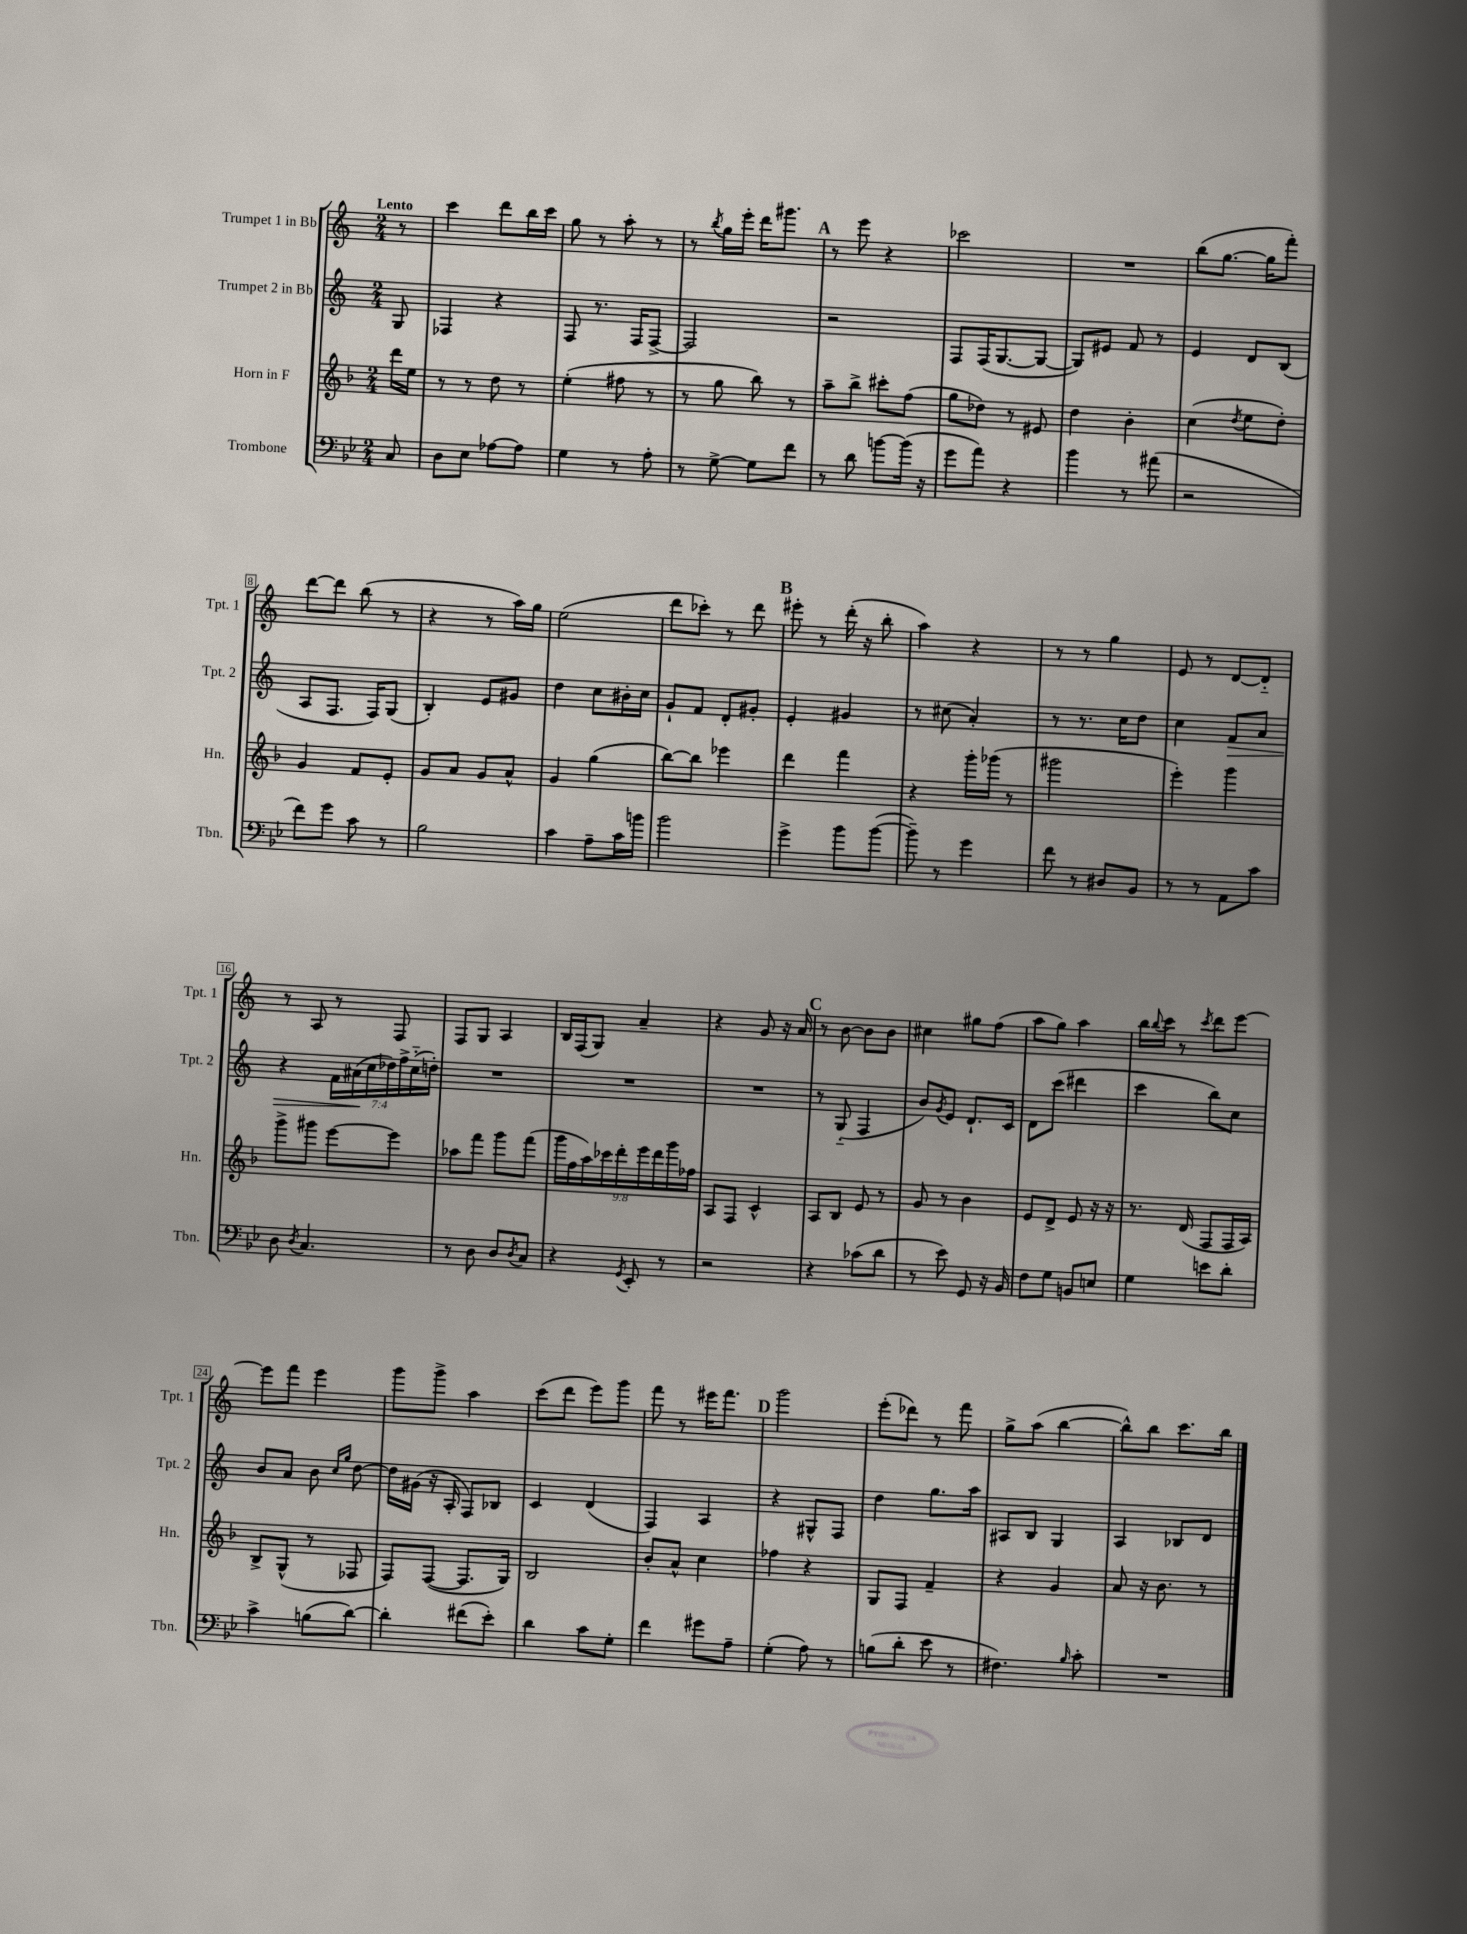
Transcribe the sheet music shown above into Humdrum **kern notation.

**kern	**kern	**kern	**kern
*staff4	*staff3	*staff2	*staff1
*clefF4	*clefG2	*clefG2	*clefG2
*k[b-e-]	*k[b-]	*k[]	*k[]
*M2/4	*M2/4	*M2/4	*M2/4
8C/	16ddd\LL	8G/	8r
.	16ee\JJ	.	.
=	=	=	=
8D\L	8r	4F-/	4ccc\
8E-\J	8r	.	.
[8A-\L	8dd\	4r	8ddd\L
8A-\]J	8r	.	16bb\L
.	.	.	16ccc\JJ
=	=	=	=
4G\	(4ee'\	8F/	8gg\
.	.	8.r	8r
8r	8ff#\	.	8aa'\
.	.	16F/LK	.
8A'\	8r	[8F^/J	8r
=	=	=	=
8r	8r	2F/]	8r
.	.	.	8qbb/
[8G^\	8gg\	.	16gg\LL
.	.	.	16eee'\JJ
8G\]L	8bb-\)	.	16ddd\LK
.	.	.	8.ggg#\J
8f\J	8r	.	.
=	=	=	=
8r	8aa~\L	2r	8r
8d\	8bb-^\J	.	8eee\
[8b\L	8ccc#'\L	.	4r
(16b\]Jk	(8ff\J	.	.
16r	.	.	.
=	=	=	=
8g\L	8gg\L	8F/L	2ccc-\
8a\J)	8dd-\J)	(16F/K	.
.	.	[8.G/	.
4r	8r	.	.
.	8e#/	8G/_J	.
=	=	=	=
4b-\	4dd\	8G/]L)	2r
.	.	8e#/J	.
8r	4b-'\	8f/	.
(8a#\	.	8r	.
=	=	=	=
2r	(4cc\	4e/	(8bb\L
.	.	.	[8.gg\J
.	8qdd/	.	.
.	8ee\L	8d/L	.
.	.	.	16gg\]LK
.	8dd'\J)	(8B/J	8fff'\J)
=	=	=	=
8f\L)	4g/	8A/L	[8ddd\L
8g\J	.	8.F/J	8ddd\]J
8c\	8f/L	.	(8bb\
.	.	16F/LK)	.
8r	8e'/J	(8G/J	8r
=	=	=	=
2B-\	8g/L	4B'/)	4r
.	8a/J	.	.
.	8g/L	8e/L	8r
.	8a^^/J	8g#/J	16aa\LL)
.	.	.	16gg\JJ
=	=	=	=
4c\	4g/	4dd\	(2ee\
8A~\L	(4gg\	8cc\L	.
16c\L	.	16b#'\L	.
16b\JJ	.	16cc\JJ	.
=	=	=	=
2b-\	[8bb-\L)	8g`/L	8ddd\L
.	8bb-\]J	8f/J	8ccc-'\J)
.	4eee-\	8d'/L	8r
.	.	8g#'/J	8ddd\
=	=	=	=
4g^\	4ddd\	4e'/	8eee#'\
.	.	.	8r
8b-\L	4fff\	4g#/	(16ddd'\
.	.	.	16r
([8b-\J	.	.	8bb'\
=	=	=	=
8b-~\])	4r	8r	4aa\)
8r	.	(8cc#\	.
4g\	16ggg'\LL	4a'/)	4r
.	(16ggg-\JJ	.	.
.	8r	.	.
=	=	=	=
8f\	2ggg#\	8r	8r
8r	.	8.r	8r
8D#/L	.	.	4gg\
.	.	16cc\LK	.
8BB-/J	.	8dd\J	.
=	=	=	=
8r	4eee'\)	4cc\	8e/
8r	.	.	8r
8AA\L	4ggg\	8f/L	[8d/L
8c\J	.	8a/J	8d'~/]J
=	=	=	=
8D\	8ggg^\L	4r	8r
8qD/	.	.	.
4.C/	8ggg#\J	.	8A/
.	[8eee\L	28f\LL	8r
.	.	(28a#\	.
.	.	28cc\	.
.	.	28dd-\)	.
.	8eee\]J	.	8F/
.	.	28ff^\	.
.	.	(28cc'~\	.
.	.	28dd'\JJ)	.
=	=	=	=
8r	8aa-\L	2r	8F/L
8D\	8fff\J	.	8G/J
8D/L	8ggg\L	.	4A/
8qD/	.	.	.
8C/J	(8fff\J	.	.
=	=	=	=
4r	18ggg\LL	2r	16B/LL
.	18ff\	.	.
.	.	.	(16F/J
.	18aa\)	.	.
.	.	.	8G/J)
.	18ccc-\	.	.
.	18ddd'\	.	.
8qGG/	.	.	.
8EE-'/	.	.	4a~/
.	18eee\	.	.
.	18ddd\	.	.
8r	.	.	.
.	18ggg\	.	.
.	18ff-\JJ	.	.
=	=	=	=
2r	8A/L	2r	4r
.	8F/J	.	.
.	4c^^/	.	8g/
.	.	.	16r
.	.	.	16a/
=	=	=	=
4r	8A/L	8r	8r
.	8B-/J	(8G'~/	[8b\
(8c-\L	8e/	4F/	8b\]L
8d\J	8r	.	8b\J
=	=	=	=
8r	8g/	8b/L)	4cc#\
.	.	8qg/	.
8e-\)	8r	8e/J	.
8GG/	4b-\	8.d`/L	8gg#\L
16r	.	.	(8ff\J
16BB-/	.	16c/Jk	.
=	=	=	=
8F\L	8e/L	8d\L	8aa\L
8G\J	8d^/J	(8ccc\J	8gg\J)
8BB/L	8e/	4ddd#\	4aa\
8E/J	16r	.	.
.	16r	.	.
=	=	=	=
4G\	8.r	4ccc\	16bb\LL
.	.	.	8qqbb/
.	.	.	16ccc\JJ
.	.	.	8r
.	(16d/	.	.
.	.	.	8qccc/
8e\L	8F/L	8bb\L)	8ddd\L
8d'\J	16F/L	8cc\J	[8eee\J
.	16A/JJ)	.	.
=	=	=	=
4c^\	8B-^/L	8b/L	8eee\]L
.	(8G^^/J	8a/J	8fff\J
(8B\L	8r	8b\	4eee\
.	.	16qqcc/LL	.
.	.	16qqgg/JJ	.
[8d\J)	8F-/	[8dd\	.
=	=	=	=
4d'\]	8F/L)	16dd\]LL	8ggg\L
.	.	(16g#\JJ	.
.	([8F/J	16r	8ggg^\J
.	.	16A'/	.
(8f#\L	8.F/]L	8F/L)	4aa\
8e-'\J)	.	8B-/J	.
.	16G/Jk)	.	.
=	=	=	=
4d\	2B-/	4c/	(8ccc\L
.	.	.	8ddd\J
8c\L	.	(4d/	8eee\L)
8G'\J	.	.	8ggg\J
=	=	=	=
4f\	8b-'/L	4F/)	8fff\
.	8a^^/J	.	8r
8g#\L	4cc\	4A/	16eee#\LK
.	.	.	8.fff\J
8A~\J	.	.	.
=	=	=	=
(4G'\	4ff-\	4r	2ggg\
8A\)	4r	8G#^^/L	.
8r	.	8F/J	.
=	=	=	=
(8B\L	8G/L	4dd\	(8eee'\L
8d'\J	8F/J	.	8ddd-\J)
8e-\	4f~/	8.gg\L	8r
8r	.	.	8fff\
.	.	16aa\Jk	.
=	=	=	=
4.F#\)	4r	8A#/L	8gg^\L
.	.	8B/J	(8aa\J
.	4g/	4G/	[4bb\
16qqB-/	.	.	.
8c'\	.	.	.
=	=	=	=
2r	8a/	4A/	8bb^^\]L)
.	16r	.	8bb\J
.	8.b-\	.	.
.	.	8B-/L	8.ccc\L
.	8r	8d/J	.
.	.	.	16bb\Jk
==	==	==	==
*-	*-	*-	*-
